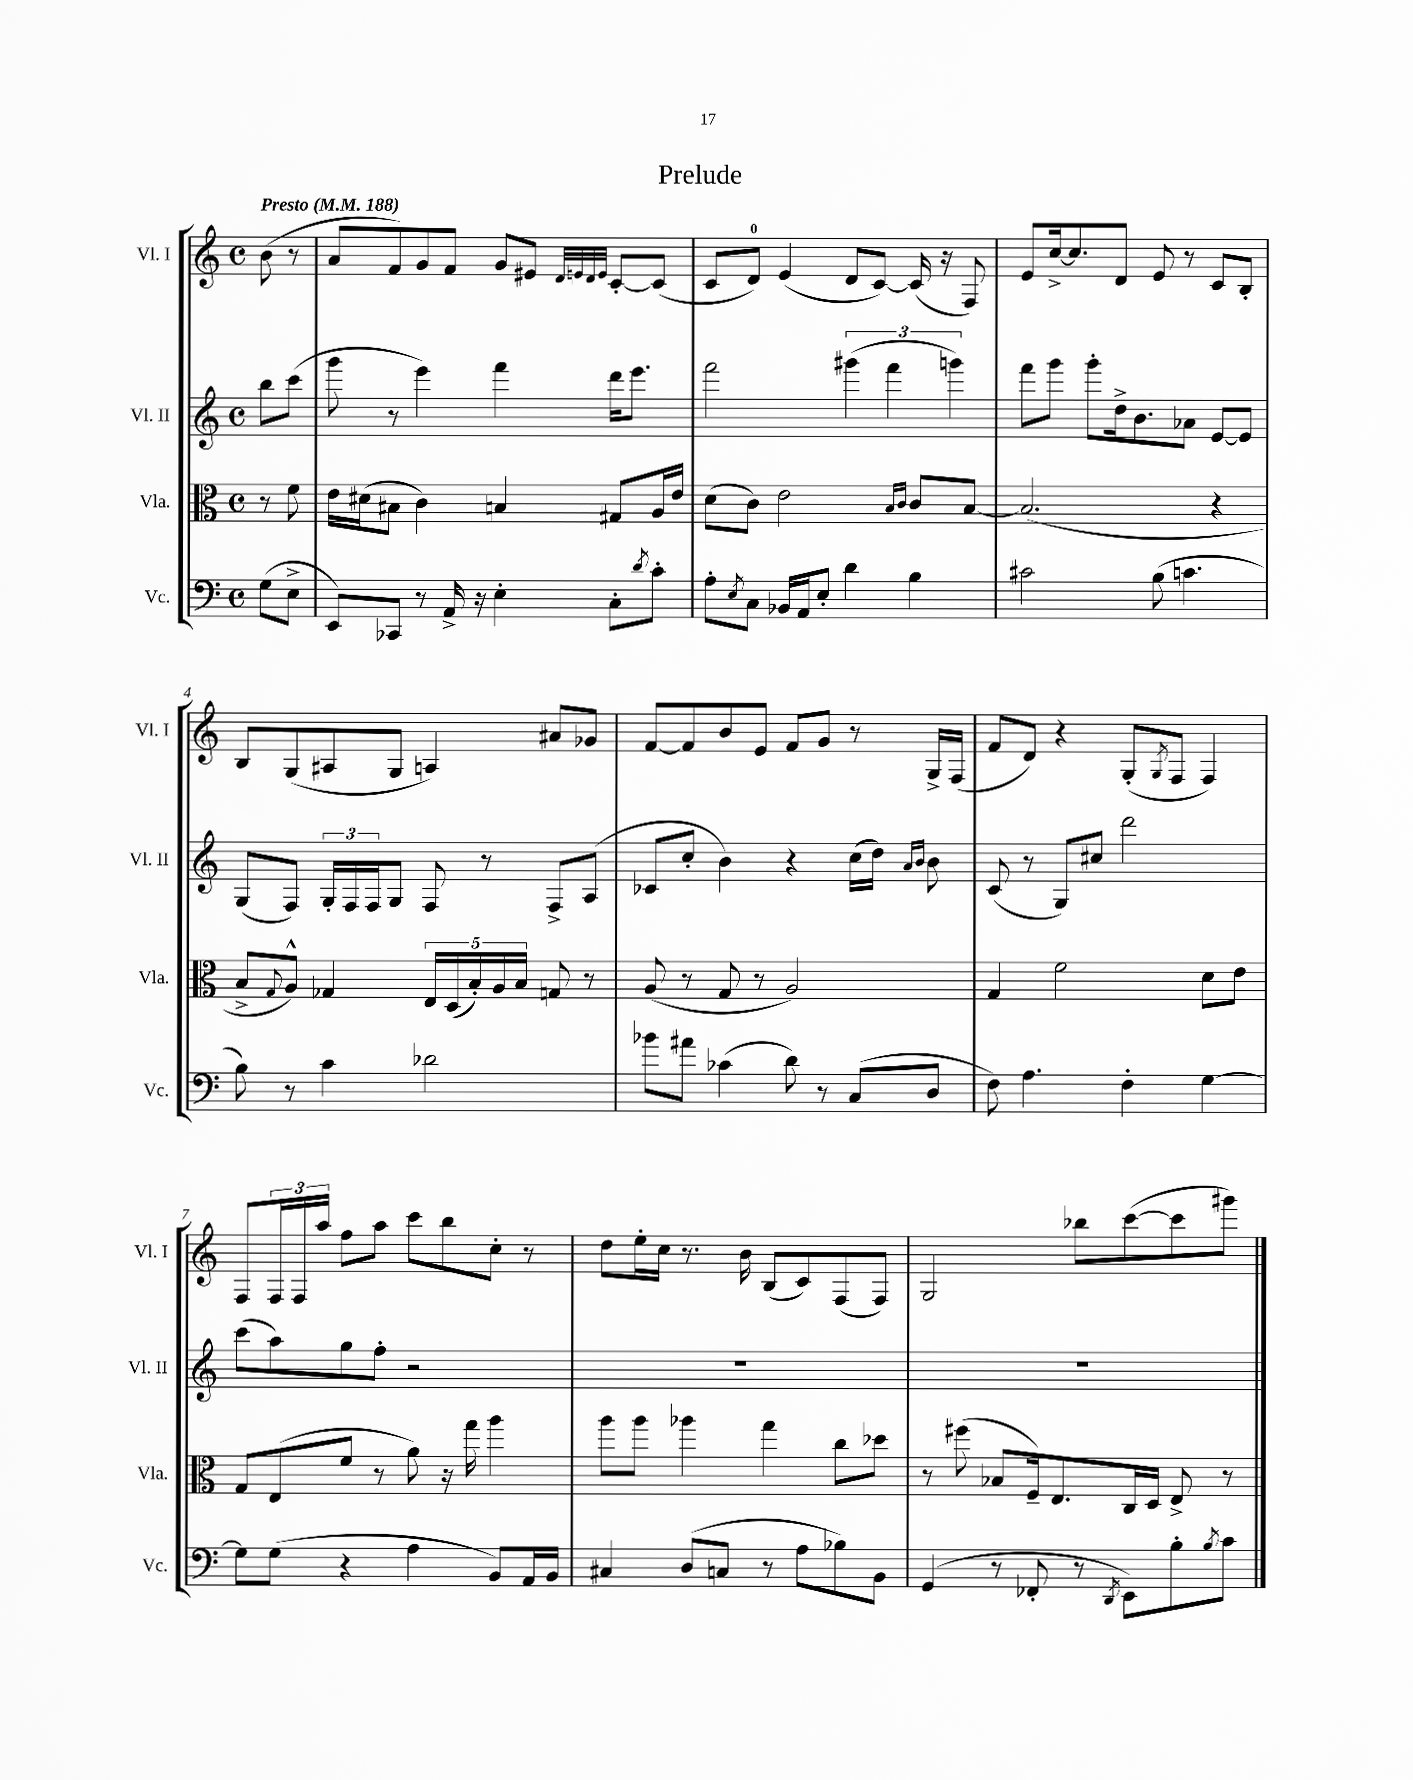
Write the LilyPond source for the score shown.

\header { title = "Prelude" }
<<
\new StaffGroup <<
\new Staff = "s0" \with { instrumentName = "Vl. I" shortInstrumentName = "Vl. I" } {
    \clef treble \key c \major \defaultTimeSignature \time 4/4 \partial 4 \tempo "Presto" 4 = 188
    b'8( r8 |
    a'8 f'8) g'8 f'8 g'8 eis'8 \grace { d'32 e'32 d'32 e'32 } c'8~-. c'8( |
    c'8 d'8-0) e'4( d'8 c'8~) c'16( r16 f8) |
    e'8 c''16~-> c''8. d'8 e'8 r8 c'8 b8-. |
    b8 g8( ais8 g8 a4) ais'8 ges'8 |
    f'8~ f'8 b'8 e'8 f'8 g'8 r8 g16-> f16( |
    f'8 d'8) r4 g8-.( \acciaccatura { g8 } f8 f4) |
    f8 \tuplet 3/2 { f16 f16 a''16 } f''8 a''8 c'''8 b''8 c''8-. r8 |
    d''8 e''16-. c''16 r8. b'16 b8( c'8) f8( f8) |
    g2 bes''8 c'''8~( c'''8 gis'''8) \bar "|." |
}
\new Staff = "s1" \with { instrumentName = "Vl. II" shortInstrumentName = "Vl. II" } {
    \clef treble \key c \major \defaultTimeSignature \time 4/4 \partial 4
    b''8 c'''8( |
    g'''8 r8 e'''4) f'''4 d'''16 e'''8. |
    f'''2 \tuplet 3/2 { gis'''4( f'''4 g'''4) } |
    f'''8 g'''8 g'''8-. d''16-> b'8. aes'8 e'8~ e'8 |
    g8( f8) \tuplet 3/2 { g16-. f16 f16 } g8 f8 r8 f8-> a8( |
    ces'8 c''8-. b'4) r4 c''16( d''16) \grace { a'16 b'16 } b'8 |
    c'8( r8 g8) cis''8 d'''2 |
    c'''8( a''8) g''8 f''8-. r2 |
    R1 |
    R1 \bar "|." |
}
\new Staff = "s2" \with { instrumentName = "Vla." shortInstrumentName = "Vla." } {
    \clef alto \key c \major \defaultTimeSignature \time 4/4 \partial 4
    r8 f'8 |
    e'16 dis'16( bis8 c'4) b4 gis8 a16 e'16 |
    d'8( c'8) e'2 \grace { b16 c'16 } c'8 b8~ |
    b2.( r4 |
    b8-> \appoggiatura { g8 } a8-^) ges4 \tuplet 5/4 { e16 d16( b16-.) a16 b16 } g8 r8 |
    a8( r8 g8 r8 a2) |
    g4 f'2 d'8 e'8 |
    g8 e8( f'8 r8 a'8) r16 g''16 a''4 |
    a''8 a''8 aes''4 g''4 c''8 des''8 |
    r8 fis''8( bes8 f16--) e8. c16 d16 e8-> r8 \bar "|." |
}
\new Staff = "s3" \with { instrumentName = "Vc." shortInstrumentName = "Vc." } {
    \clef bass \key c \major \defaultTimeSignature \time 4/4 \partial 4
    g8( e8-> |
    e,8) ces,8 r8 a,16-> r16 e4-. c8-. \acciaccatura { d'8 } c'8-. |
    a8-. \acciaccatura { e8 } c8 bes,16 a,16 e8-. d'4 b4 |
    cis'2 b8( c'4. |
    b8) r8 c'4 des'2 |
    bes'8 ais'8 ces'4( d'8) r8 c8( d8 |
    f8) a4. f4-. g4~ |
    g8 g8( r4 a4 b,8) a,16 b,16 |
    cis4 d8( c8 r8 a8 bes8) b,8 |
    g,4( r8 fes,8-. r8 \acciaccatura { d,8 } e,8) b8-. \acciaccatura { b8 } c'8 \bar "|." |
}
>>
>>
